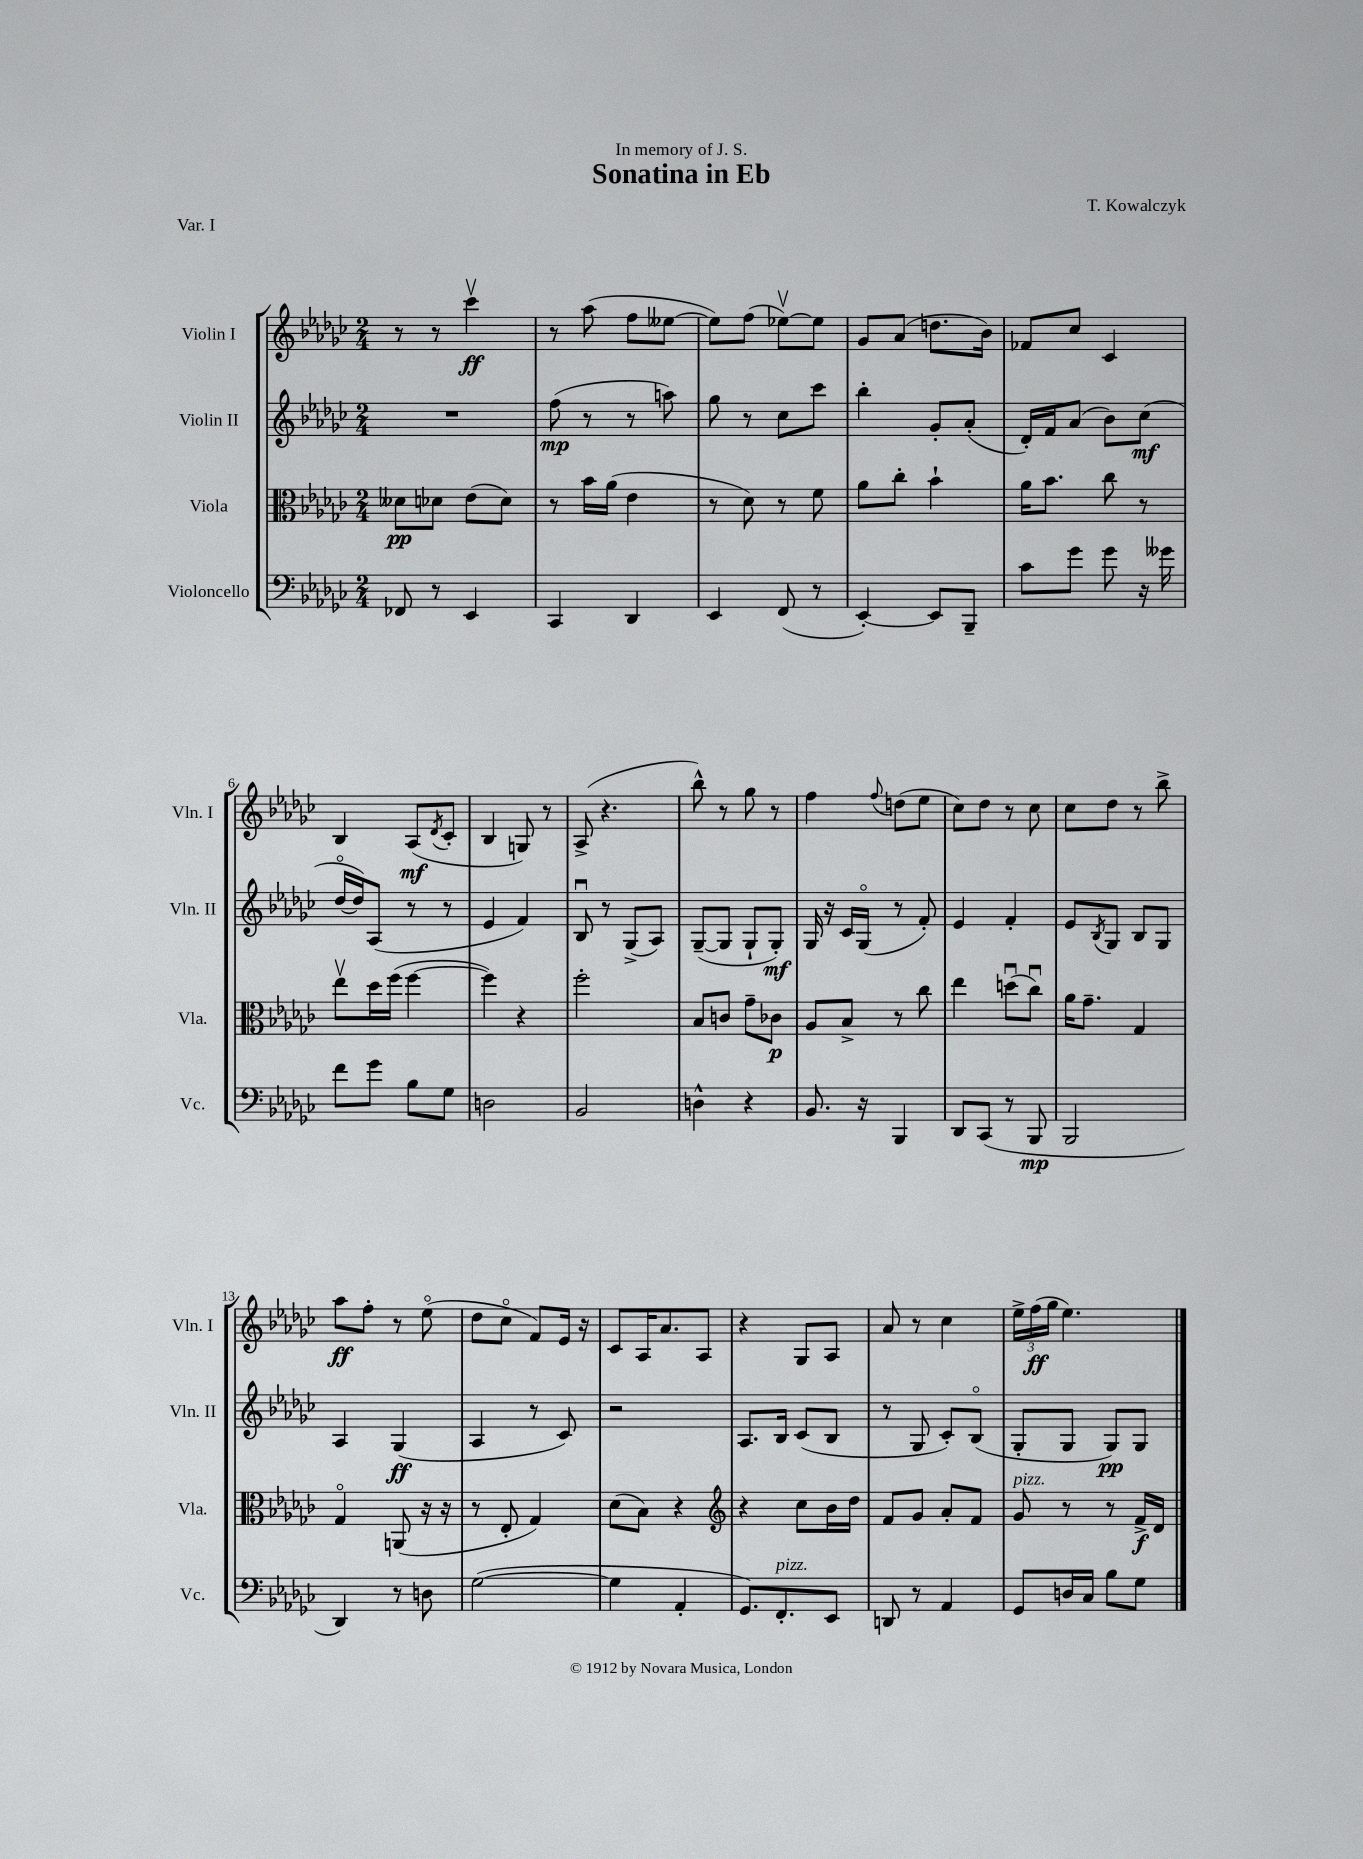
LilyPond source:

\header { title = "Sonatina in Eb" composer = "T. Kowalczyk" dedication = "In memory of J. S." piece = "Var. I" }
<<
\new StaffGroup <<
\new Staff = "s0" \with { instrumentName = "Violin I" shortInstrumentName = "Vln. I" } {
    \clef treble \key ges \major \numericTimeSignature \time 2/4
    r8 r8 ces'''4\upbow\ff |
    r8 aes''8( f''8 eeses''8~ |
    eeses''8) f''8( ees''8~\upbow) ees''8 |
    ges'8 aes'8( d''8. bes'16) |
    fes'8 ces''8 ces'4 |
    bes4 aes8\mf( \acciaccatura { des'8 } ces'8-. |
    bes4 g8) r8 |
    aes8->( r4. |
    bes''8-^) r8 ges''8 r8 |
    f''4 \appoggiatura { f''8 } d''8( ees''8 |
    ces''8) des''8 r8 ces''8 |
    ces''8 des''8 r8 bes''8-> |
    aes''8\ff f''8-. r8 ees''8\flageolet( |
    des''8 ces''8\flageolet f'8) ees'16 r16 |
    ces'8 aes16 aes'8. aes8 |
    r4 ges8 aes8 |
    aes'8 r8 ces''4 |
    \tuplet 3/2 { ees''16-> f''16\ff( ges''16 } ees''4.) \bar "|." |
}
\new Staff = "s1" \with { instrumentName = "Violin II" shortInstrumentName = "Vln. II" } {
    \clef treble \key ges \major \numericTimeSignature \time 2/4
    R2 |
    f''8\mp( r8 r8 a''8) |
    ges''8 r8 ces''8 ces'''8 |
    bes''4-. ges'8-. aes'8-.( |
    des'16-.) f'16 aes'8( bes'8) ces''8\mf( |
    des''16~\flageolet des''16) aes8( r8 r8 |
    ees'4 f'4) |
    bes8\downbow r8 ges8->( aes8) |
    ges8~--( ges8 ges8-! ges8-.\mf) |
    ges16 r16 ces'16 ges16\flageolet( r8 f'8-.) |
    ees'4 f'4-. |
    ees'8 \acciaccatura { bes8 } ges8 bes8 ges8 |
    aes4 ges4\ff( |
    aes4 r8 ces'8) |
    r2 |
    aes8. bes16 ces'8( bes8 |
    r8 ges8 ces'8-.) bes8\flageolet( |
    ges8-. ges8 ges8\pp) ges8 \bar "|." |
}
\new Staff = "s2" \with { instrumentName = "Viola" shortInstrumentName = "Vla." } {
    \clef alto \key ges \major \numericTimeSignature \time 2/4
    deses'8\pp des'8 ees'8( des'8) |
    r8 bes'16 aes'16( ees'4 |
    r8 des'8) r8 f'8 |
    aes'8 ces''8-. bes'4-! |
    aes'16 bes'8. ces''8 r8 |
    ees''8\upbow des''16 f''16( f''4~ |
    f''4) r4 |
    f''2-. |
    bes8 c'8 ges'8-- ces'8\p |
    aes8 bes8-> r8 ces''8 |
    ees''4 d''8\downbow( ces''8\downbow) |
    aes'16 ges'8.-- ges4 |
    ges4\flageolet a,8( r16 r16 |
    r8 ees8-. ges4) |
    des'8( bes8) r4 |
    \clef treble r4 ces''8 bes'16 des''16 |
    f'8 ges'8 aes'8-. f'8 |
    ges'8^\markup { \italic "pizz." } r8 r8 f'16->\f des'16 \bar "|." |
}
\new Staff = "s3" \with { instrumentName = "Violoncello" shortInstrumentName = "Vc." } {
    \clef bass \key ges \major \numericTimeSignature \time 2/4
    fes,8 r8 ees,4 |
    ces,4 des,4 |
    ees,4 f,8( r8 |
    ees,4~-.) ees,8 bes,,8-- |
    ces'8 ges'8 ges'8 r16 geses'16 |
    f'8 ges'8 bes8 ges8 |
    d2 |
    bes,2 |
    d4-^ r4 |
    bes,8. r16 bes,,4 |
    des,8 ces,8( r8 bes,,8\mp |
    bes,,2 |
    des,4) r8 d8 |
    ges2~( |
    ges4 aes,4-. |
    ges,8.) f,8.-.^\markup { \italic "pizz." } ees,8 |
    d,8 r8 aes,4 |
    ges,8 d16 ces16 bes8 ges8 \bar "|." |
}
>>
>>
